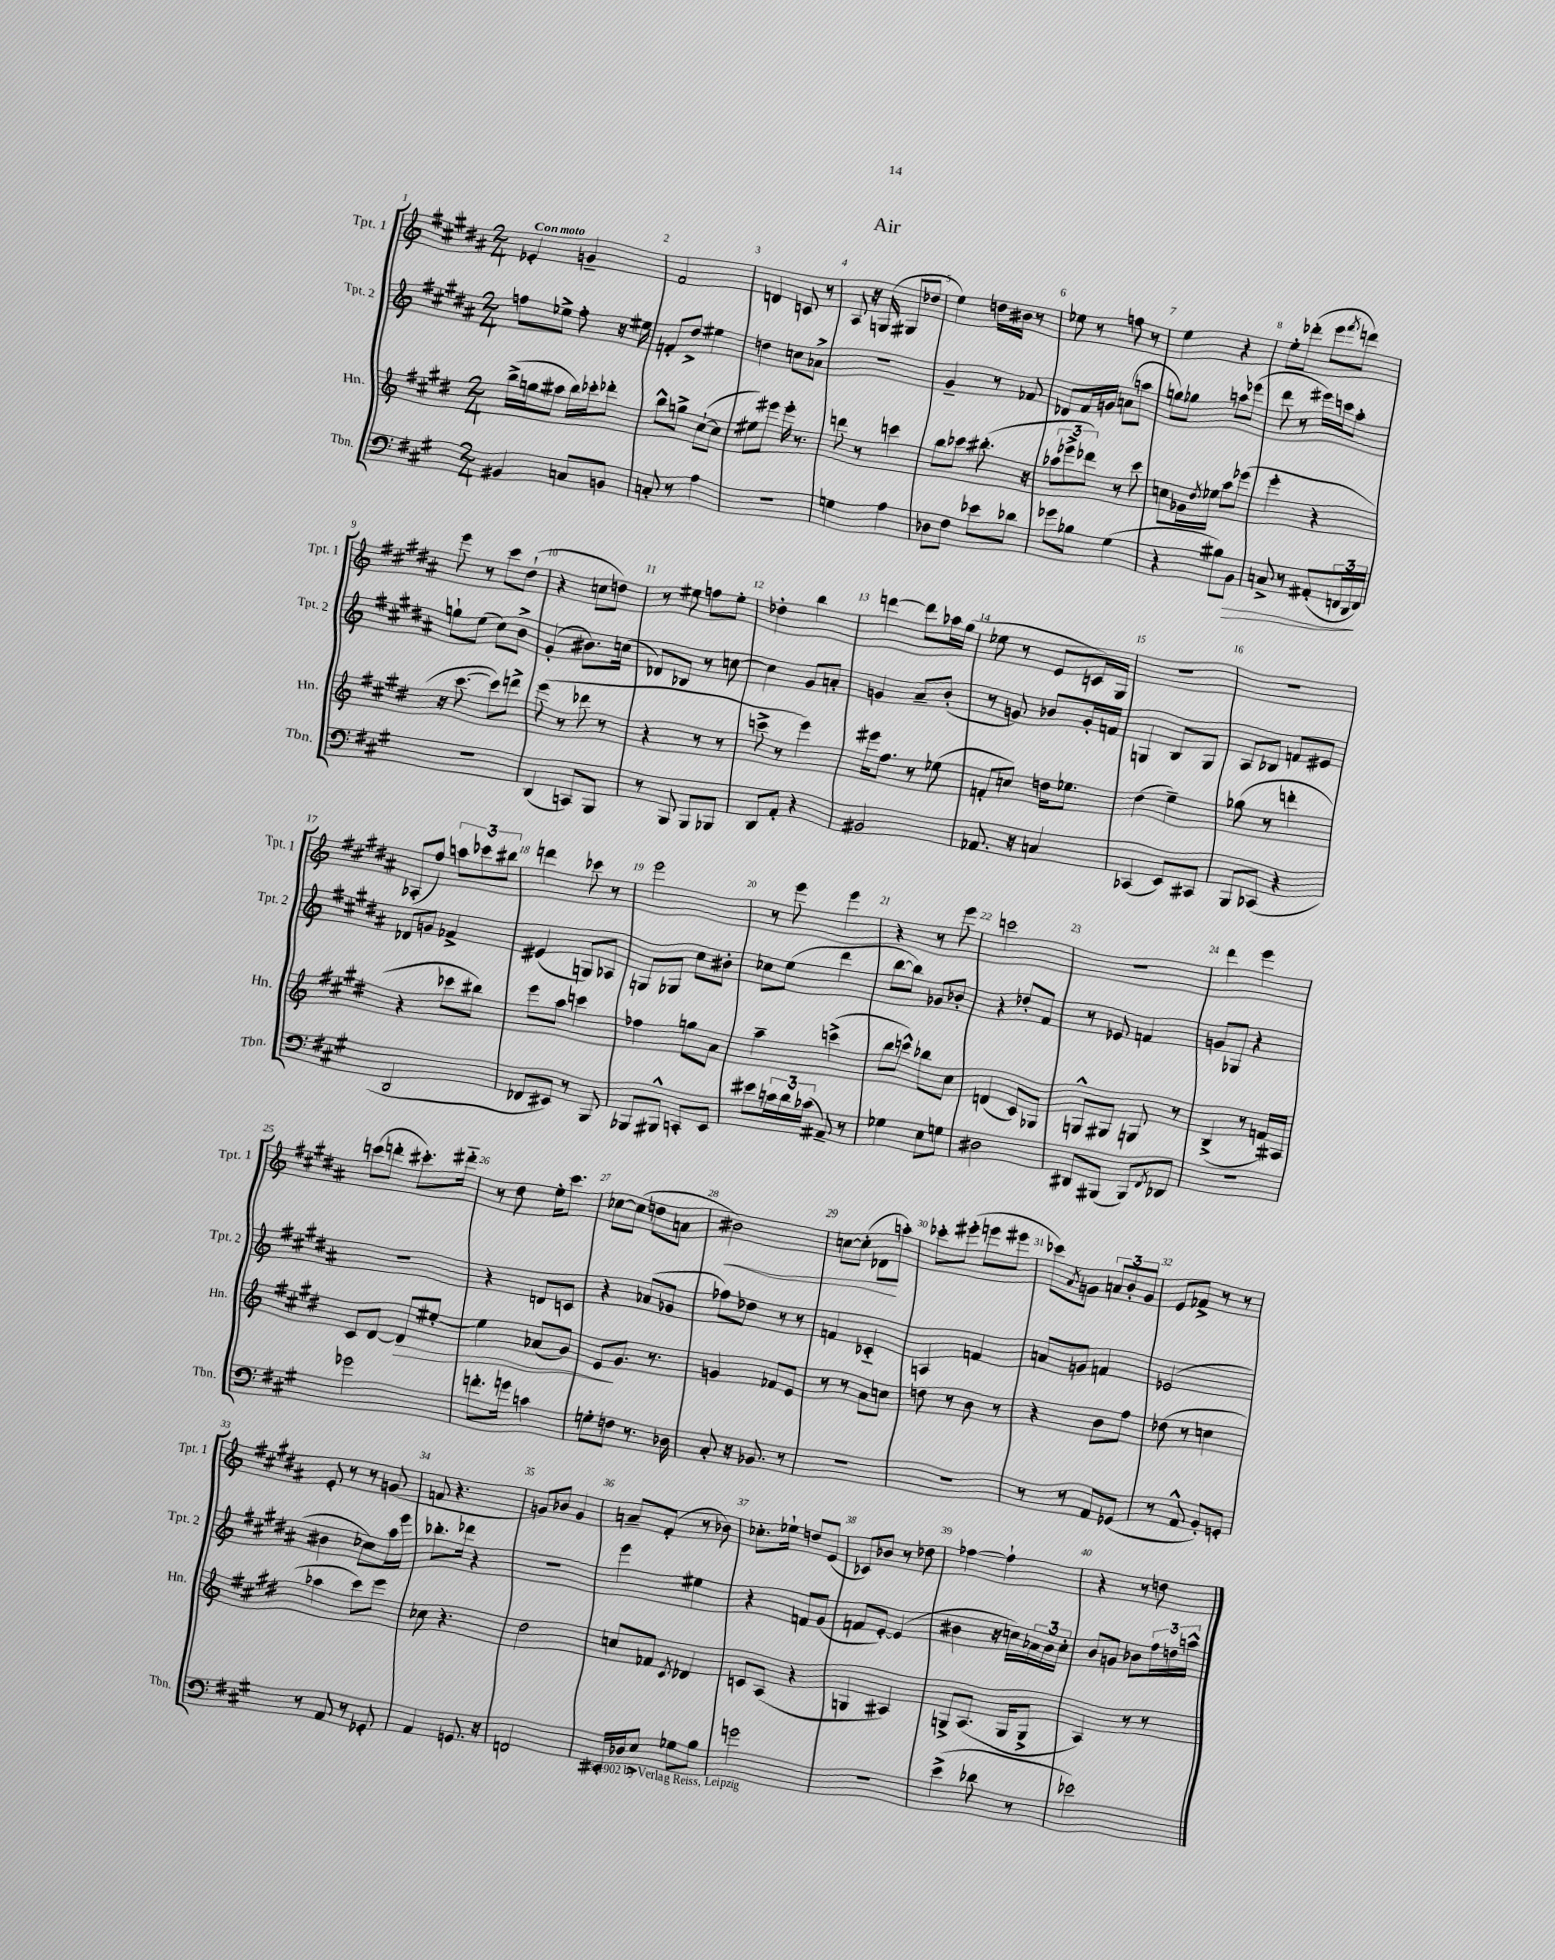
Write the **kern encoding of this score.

**kern	**kern	**kern	**kern
*staff4	*staff3	*staff2	*staff1
*clefF4	*clefG2	*clefG2	*clefG2
*k[f#c#g#]	*k[f#c#g#d#]	*k[f#c#g#d#a#]	*k[f#c#g#d#a#]
*M2/4	*M2/4	*M2/4	*M2/4
4BB#	(16bb^	8ff	4e-'
.	16gg	.	.
.	8aa#	8ee-^	.
8C	16bb)	8ff'	4g~
.	16ccc-'	.	.
8BB	8ddd-'	16r	.
.	.	16ee#	.
=	=	=	=
8C'	8bb^^	8f'	2f#
8r	8gg^	8dd#^	.
4A	([8cc#`	4ee#	.
.	8cc#]	.	.
=	=	=	=
2r	8ee#)	4dd	4d
.	8eee#	.	.
.	16eee#'	8cc	8c
.	8.r	.	.
.	.	8a-^	8r
=	=	=	=
4G	8ddd	2r	8A#
.	8r	.	16r
.	.	.	(16G
4A	4ccc	.	8G#
.	.	.	8dd-
=	=	=	=
8D-	8bb	4g#~	4ee)
8F#	8ccc-	.	.
8e-	(8.bb#'	8r	16dd
.	.	.	16b#
8d-	.	8f-	8r
.	16r	.	.
=	=	=	=
8g-	12aa-	8d-	8ee-
.	12eee-^	.	.
8B-	.	16f#	8r
.	12ddd-)	.	.
.	.	16g	.
(4G#	8r	(8a	8ff
.	8ccc#	8aa	8r
=	=	=	=
4r	8cc	8gg)	4ee
.	16g-	8gg-	.
.	8qdd#	.	.
.	16ee-	.	.
8B#)	8aa	8aa	4r
8BB	(8eee-	(8eee-	.
=	=	=	=
8C^	4eee'	8ddd#	8ee'
8r	.	8r	(8ddd-'
(8AA#'	4r	16eee#)	8eee
.	.	16ccc	.
.	.	.	8qfff#
24FF	.	8aa#'	8ddd)
24DD	.	.	.
24FF)	.	.	.
=	=	=	=
2r	16r	8gg`	8eee
.	[8.ccc#	.	.
.	.	(8ee	8r
.	8ccc#])	8cc#)	8ccc#
.	8ddd^	8b^	(8dd#`
=	=	=	=
(4DD	(8eee	(4g#'	4r
.	8r	.	.
8CC)	8ddd-	8.b#)	8cc
8BBB	8r	.	8dd)
.	.	(16cc	.
=	=	=	=
8r	4r	8d-)	8r
8BBB	.	8B-	8ee#
8BBB	8r	8r	8ff
8BBB-	8r	[8cc	8ee#'
=	=	=	=
8DD	8ccc^	4cc]	4dd-'
8AA'	8r	.	.
4r	4eee)	8g#	4bb
.	.	8a'	.
=	=	=	=
2BB#	16eee#	4g	[4ddd
.	8.ff#	.	.
.	8r	8a#~	8ddd]
.	(8ee-	(8b'	16aa-
.	.	.	(16gg#
=	=	=	=
8.AA-	8f'	8r	8ee-
.	8cc)	8g)	8r
16r	.	.	.
4C	16dd	8b-	8e
.	8.ee-	.	.
.	.	16g'	16c)
.	.	16f	16G#
=	=	=	=
(4CC-	(4dd#	4G	2r
8EE)	4ee~)	8B	.
8CC#	.	8G	.
=	=	=	=
8BBB	(8gg-	8A#	2r
(8CC-	8r	8B-	.
4r	4ddd'	8f	.
.	.	8e#	.
=	=	=	=
2DD	4r	8d-	(8A-'
.	.	8g	8ff#)
.	8ccc-	4f-^	12aa
.	.	.	12ccc-
.	8bb#)	.	.
.	.	.	12bb#
=	=	=	=
8FF-	8eee	(4e#	4ddd
8EE#)	8aa	.	.
8r	4ccc	8G)	8ccc-
8BBB	.	8A-	8r
=	=	=	=
8BBB-	4ff-	8G	2eee
8BBB#^^	.	8G-	.
8CC'	8gg	8cc#	.
8EE	8a	8b#'	.
=	=	=	=
8e#	4aa~	8cc-	8r
24c	.	(8ee	8eee
24d	.	.	.
(24c-	.	.	.
8AA#~)	(4ccc^	4ddd#	4eee
8r	.	.	.
=	=	=	=
4G-	8bb	[8bb	4r
.	8ccc^^)	8bb])	.
8E	8bb-	8g-	8r
8G	8cc#	8b-'	8eee
=	=	=	=
2D#	(4d	4r	2ccc
.	8c#)	8dd-'	.
.	8G-	8f#	.
=	=	=	=
8DD#	8G^^	8r	2r
(8BBB#	8G#	8e-	.
8BBB#)	8G	4f	.
8qFF#	.	.	.
8DD-	8r	.	.
=	=	=	=
2r	(4B^	8g	4ddd#
.	.	8G-	.
.	8r	4r	4eee
.	16f)	.	.
.	16A#	.	.
=	=	=	=
2g-	8c#	2r	(8ccc
.	[8d#	.	8ddd'
.	8d#]	.	8.ccc#')
.	[8ee#'	.	.
.	.	.	16ddd#'~
=	=	=	=
8.f'	4ee#]	4r	8r
.	.	.	8dd#
16g	.	.	.
4c	(8a-	8d	16ee'
.	.	.	8.ccc#
.	8g#)	8c	.
=	=	=	=
8G'	8e	4r	[8cc-
8F	8.g#	.	(8cc-]
8.r	.	(8a-	8dd
.	8.r	.	.
.	.	8g-	8a
16D-	.	.	.
=	=	=	=
8C#'	4g	8ff-)	2b#)
16r	.	8dd-	.
8.BB-	.	.	.
.	8f-	8r	.
8r	8e	8r	.
=	=	=	=
2r	8r	4f	[8cc
.	8r	.	(8cc']
.	8a	4c-'~	8d-
.	8cc	.	8aa')
=	=	=	=
2r	8dd	4A	8ccc-'
.	8r	.	(8eee#'
.	8b	4f	8eee
.	8r	.	8eee#
=	=	=	=
8r	4r	8a	8ccc-)
.	.	.	8qa#
8r	.	8g	8g
8AA	8b	4f	12a
.	.	.	12b'
(8GG-	8ff#	.	.
.	.	.	12g
=	=	=	=
8r	(8dd-	(2e-	8e
8AA^^	8r	.	8f-^
8BB')	4cc	.	8r
8GG'	.	.	8r
=	=	=	=
8r	4aa-	4b#	8e'
8AA	.	.	8r
8r	8ccc#)	8cc-)	8r
8GG-'	8eee	16aa#	(8g
.	.	16eee	.
=	=	=	=
4AA	8cc-	8.bb-'	8f
.	4.r	.	4.r
.	.	16ddd-	.
8.GG	.	4r	.
16r	.	.	.
=	=	=	=
2FF	2dd#	2r	8g)
.	.	.	8b-
.	.	.	4g
=	=	=	=
16EE#'	8cc	4eee	8a~
16D-	.	.	.
8E^	8f-	.	(8f#'
.	8qc#	.	.
8G-	4d-	4ee#	8r
8B	.	.	8b-)
=	=	=	=
2g	8c	4r	8.cc-'
.	(8A	.	.
.	.	.	16ee-`
.	4r	8f	8dd
.	.	(8g#	(8e
=	=	=	=
2r	4G	8f	8c-)
.	.	[8e')	8b-
.	4A#)	(4e]	8r
.	.	.	8dd-
=	=	=	=
(4e^	8G^	4b#	[4ff-
.	(8.A	.	.
8d-	.	16r	4ff-`]
.	16G	16cc)	.
8r	8G^	24a-	.
.	.	24b#	.
.	.	24cc'	.
=	=	=	=
2e-)	4A)	8b	4r
.	.	8g	.
.	8r	8b-	8r
.	8r	24ff#	8dd
.	.	24dd	.
.	.	24aa^^	.
==	==	==	==
*-	*-	*-	*-
